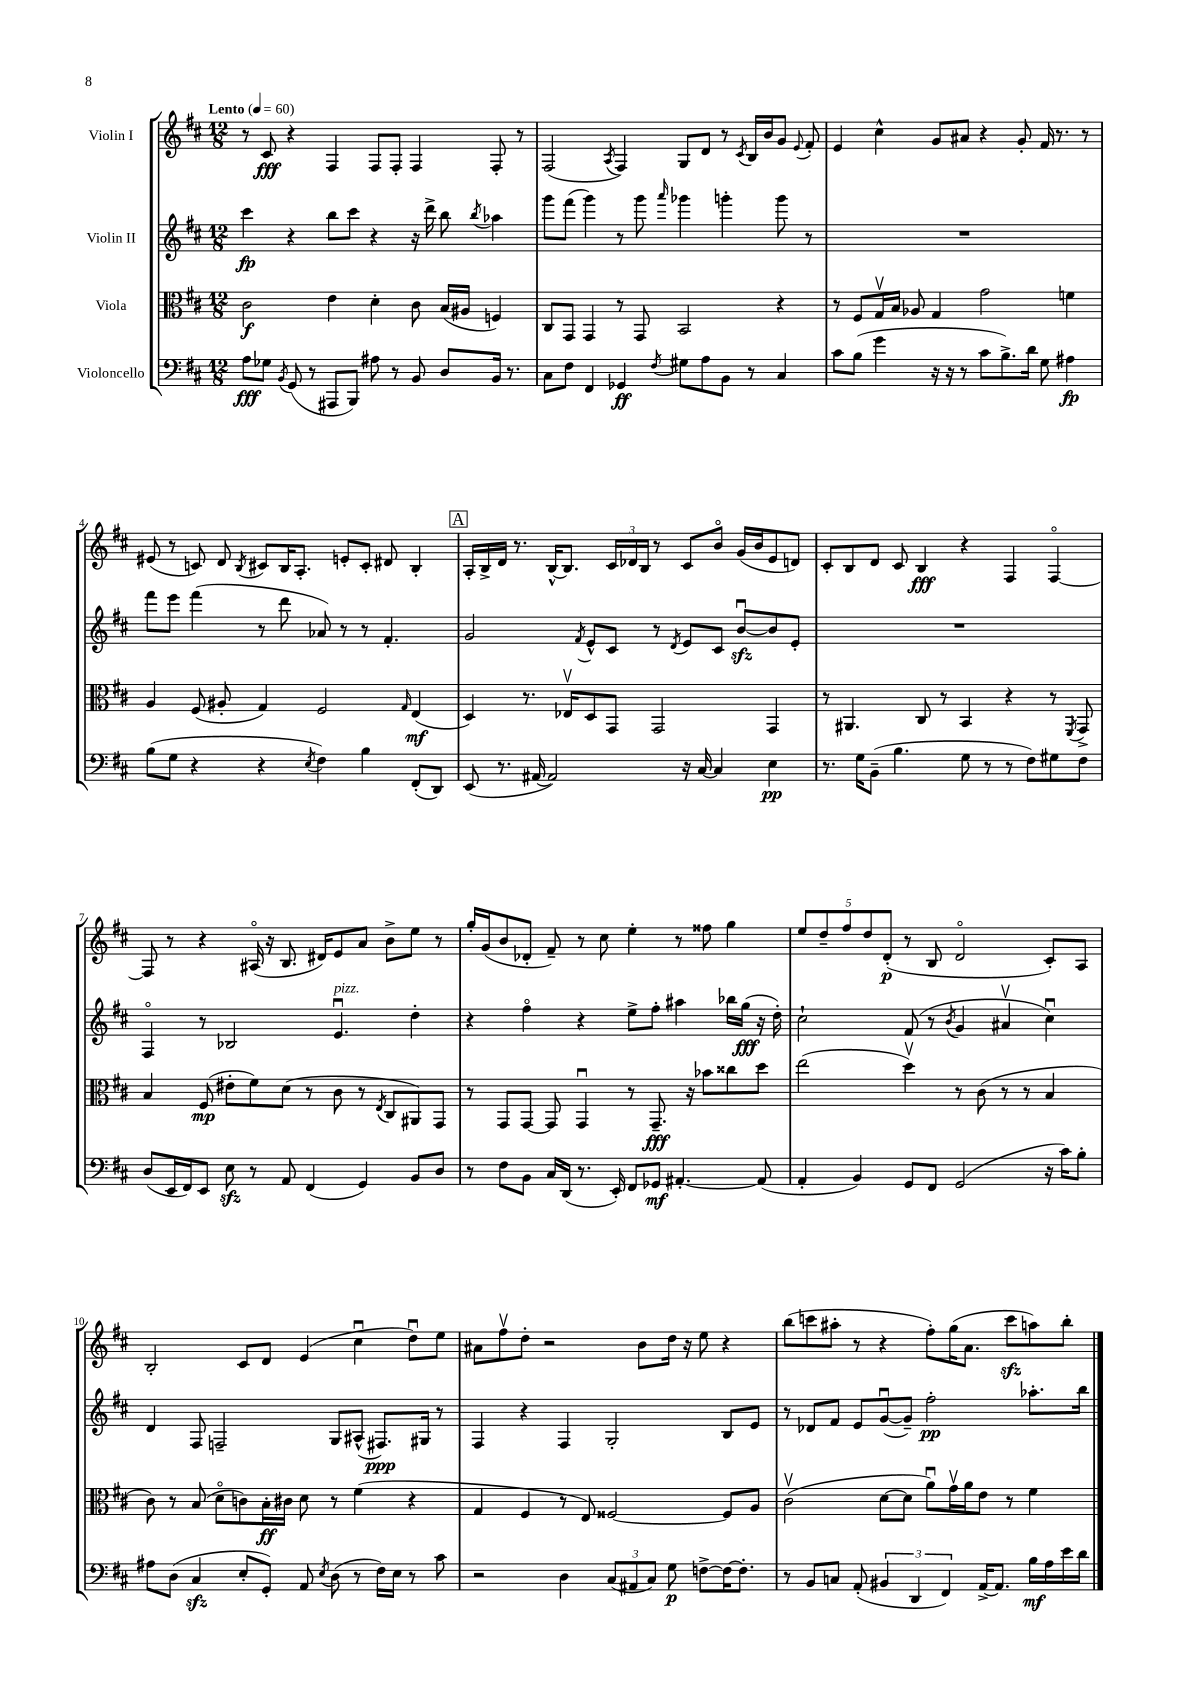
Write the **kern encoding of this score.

**kern	**kern	**kern	**kern
*staff4	*staff3	*staff2	*staff1
*clefF4	*clefC3	*clefG2	*clefG2
*k[f#c#]	*k[f#c#]	*k[f#c#]	*k[f#c#]
*M12/8	*M12/8	*M12/8	*M12/8
*MM60	*MM60	*MM60	*MM60
8A	2c#	4ccc#	8r
8G-	.	.	8c#
8qBB	.	.	.
(8GG	.	4r	4r
8r	.	.	.
8AAA#	4e	8bb	4F#
8BBB)	.	8ccc#	.
8A#	4d'	4r	8F#
8r	.	.	8F#'
8BB	8c#	16r	4F#
.	.	16ddd^	.
8D	(16B	8bb	.
.	16A#	.	.
.	.	8qbb	.
16BB	4F)	4aa-	8F#'
8.r	.	.	.
.	.	.	8r
=	=	=	=
8C#	8C#	8ggg	(2F#
8F#	8GG	(8fff#	.
4FF#	4GG	4ggg)	.
.	.	.	8qA
4GG-	8r	8r	4F#)
.	8GG	8ggg	.
8qF#	.	16qqaaa	.
8G#	2BB	4ggg-	8G
8A	.	.	8d
8BB	.	4ggg'	8r
.	.	.	8qc#
8r	.	.	16B
.	.	.	16b
4C#	4r	8ggg	8g
.	.	.	8qqe
.	.	8r	8f#'
=	=	=	=
8c#	8r	1.r	4e
(8B	8F#	.	.
4g	16Gv	.	4cc#^^
.	16B	.	.
.	8A-	.	.
16r	4G	.	8g
16r	.	.	.
8r	.	.	8a#
8c#	2g	.	4r
8.B^)	.	.	.
.	.	.	8g'
16d	.	.	.
8G	.	.	16f#
.	.	.	8.r
4A#	4f	.	.
.	.	.	8r
=	=	=	=
(8B	4A	8fff#	(8e#
8G	.	8eee	8r
4r	(8F#	(4fff#	8c)
.	8A#'	.	8d
.	.	.	8qB
4r	4G)	8r	8c#
.	.	8ddd	16B
.	.	.	8.A'
8qE	.	.	.
4F#)	2F#	8a-)	.
.	.	8r	8e'
4B	.	8r	8c#'
.	.	4.f#'	8d#
.	16qqG	.	.
(8FF#'	(4E	.	4B'
8DD)	.	.	.
=	=	=	=
(8EE	4D)	2g	16A'
.	.	.	16B^
8.r	.	.	16d
.	.	.	8.r
.	8.r	.	.
[16AA#	.	.	.
2AA#])	.	.	[16B^^
.	16E-v	.	8.B]
.	.	8qf#	.
.	8D	8e^^	.
.	8GG	8c#	24c#
.	.	.	24d-
.	.	.	24B
.	2GG	8r	8r
.	.	8qd	.
16r	.	8e	8c#
[16C#	.	.	.
4C#]	.	8c#	8bo
.	.	[8bu	(16g
.	.	.	16b
4E	4GG	8b]	8e
.	.	8e'	8d)
=	=	=	=
8.r	8r	1.r	8c#'
.	4.AA#	.	8B
16G	.	.	.
(8BB~	.	.	8d
4.B	.	.	8c#
.	8C#	.	4B
.	8r	.	.
8G	4BB	.	4r
8r	.	.	.
8r	4r	.	4F#
8F#)	.	.	.
8G#	8r	.	[4F#o
.	8qFF#	.	.
8F#	8GG^	.	.
=	=	=	=
(8D	4B	4F#o	8F#]
16EE	.	.	8r
16FF#)	.	.	.
8EE	(8F#	8r	4r
8E	8e#'	2B-	.
8r	8f#)	.	(16A#o
.	.	.	16r
8AA	(8d	.	8.B
(4FF#	8r	.	.
.	.	.	16d#)
.	8c#	4.eu	8e
4GG)	8r	.	8a
.	8qE	.	.
.	8C#	.	8b^
8BB	8AA#)	4dd'	8ee
8D	8GG	.	8r
=	=	=	=
8r	8r	4r	16gg'
.	.	.	(16g
8F#	8GG	.	8b
8BB	[8GG	4ff#o	8d-'
16C#	8GG]	.	8f#~)
(16DD	.	.	.
8.r	4GGu	4r	8r
.	.	.	8cc#
16EE')	.	.	.
8FF#	8r	8ee^	4ee'
8GG-	8.GG~	8ff#'	.
[4.AA#'	.	4aa#	8r
.	16r	.	.
.	8b-	.	8ff##
.	8cc##	16bb-	4gg
.	.	(16gg	.
(8AA#]	8dd	16r	.
.	.	16dd')	.
=	=	=	=
4AA'	(2ee	2cc#`	10ee
.	.	.	10dd~
.	.	.	10ff#
4BB)	.	.	.
.	.	.	10dd
.	.	.	(10d'
8GG	4ddv)	(8f#	8r
8FF#	.	8r	8B
.	.	8qb	.
(2GG	8r	4g	2do
.	(8c#	.	.
.	8r	4a#v	.
.	8r	.	.
16r	4B	4cc#u)	8c#')
16c#)	.	.	.
8B'	.	.	8A
=	=	=	=
8A#	8c#)	4d	2B'
(8D	8r	.	.
4C#	(8B	8F#	.
.	8do	2F~	.
8E'	8c)	.	8c#
8GG')	16B'	.	8d
.	16c#	.	.
8AA	8d	.	(4e
8qE	.	.	.
(8D	8r	8G	.
8r	(4f#	(8A#^^	4cc#u
16F#)	.	8.F#)	.
16E	.	.	.
8r	4r	.	8ddu)
.	.	16G#	.
8c#	.	8r	8ee
=	=	=	=
2r	4G	4F#	8a#
.	.	.	8ff#v
.	4F#	4r	8dd'
.	.	.	2r
4D	8r	4F#	.
.	8E)	.	.
(12C#	[2F##	2G'	.
12AA#	.	.	.
.	.	.	8b
12C#)	.	.	.
8G	.	.	16dd
.	.	.	16r
[8F^	.	.	8ee
16F_	8F##]	8B	4r
8.F']	.	.	.
.	8A	8e	.
=	=	=	=
8r	(2c#v	8r	(8bb
8BB	.	8d-	8ccc
8C	.	8f#	8aa#'
(8AA'	.	8e	8r
6BB#	[8d	([8gu	4r
.	8d]	8g~])	.
6DD	.	.	.
.	8au)	2ff#'	8ff#')
6FF#)	.	.	.
.	16gv	.	(16gg
.	16a	.	8.a
[16AA^	8e	.	.
8.AA]	.	.	.
.	8r	.	8ccc
16B	4f#	8.aa-'	8aa)
16A	.	.	.
16e	.	.	8bb'
16d	.	16bb	.
==	==	==	==
*-	*-	*-	*-
